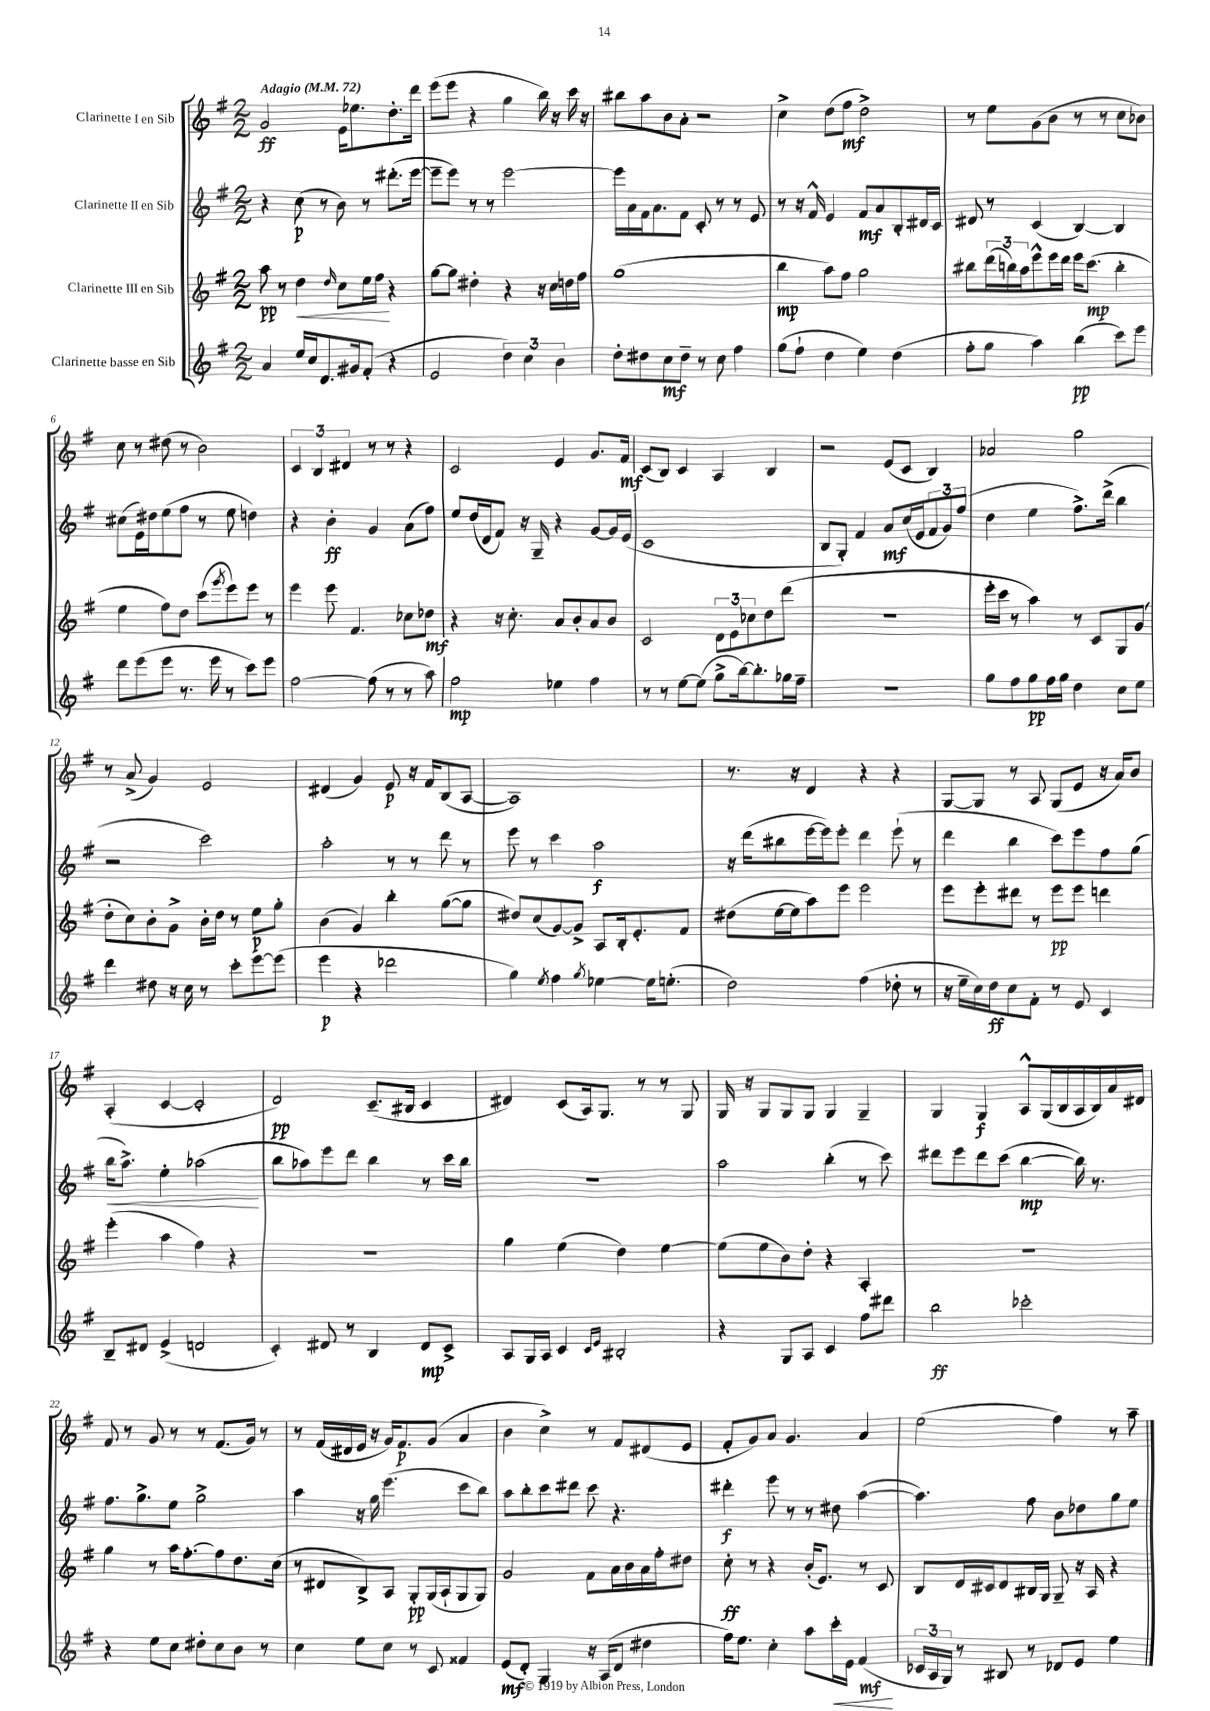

**kern	**dynam	**kern	**dynam	**kern	**dynam	**kern	**dynam
*part4	*part4	*part3	*part3	*part2	*part2	*part1	*part1
*staff4	*staff4	*staff3	*staff3	*staff2	*staff2	*staff1	*staff1
*I"Clarinette basse en Sib	*	*I"Clarinette III en Sib	*	*I"Clarinette II en Sib	*	*I"Clarinette I en Sib	*
*clefG2	*	*clefG2	*	*clefG2	*	*clefG2	*
*k[f#]	*	*k[f#]	*	*k[f#]	*	*k[f#]	*
*M2/2	*	*M2/2	*	*M2/2	*	*M2/2	*
*MM72	*	*MM72	*	*MM72	*	*MM72	*
=1	=1	=1	=1	=1	=1	=1	=1
!	!	!	!	!	!	!LO:TX:a:B:t=Adagio	!
4a/	.	8aa\	pp	4r	.	2g/	ff
.	.	8r	.	.	.	.	.
!	!	!	!LO:HP:b	!	!	!	!
16ee/LL	.	4dd\	<	(8cc\	p	.	.
16cc/J	.	.	.	.	.	.	.
8.d/	.	.	.	8r	.	.	.
.	.	16qqdd/	.	.	.	.	.
.	.	8cc\L	.	8b\)	.	16e\KL	.
16g#X/k	.	.	.	.	.	8.ee-X\	.
(8f#'/J	.	16ee\L	.	8r	.	.	.
.	.	16ff#\JJ	.	.	.	.	.
4r	.	4r	[	(8.ddd#X'\L	.	8.dd'\	.
.	.	.	.	[16eee\Jk	.	16ddd\Jk	.
=2	=2	=2	=2	=2	=2	=2	=2
2e/	.	[8gg\L	.	8eee~\L]	.	(8eee\L	.
.	.	8gg\J]	.	8eee\J)	.	8eee\J	.
.	.	4dd#X'\	.	8r	.	4r	.
.	.	.	.	8r	.	.	.
6dd\)	.	4r	.	[2eee\	.	4gg\	.
6cc\	.	.	.	.	.	.	.
.	.	16r	.	.	.	16bb\)	.
.	.	16cc\LL	.	.	.	16r	.
6b\	.	.	.	.	.	.	.
.	.	16ddn\	.	.	.	16ccc\	.
.	.	16ff#\JJ	.	.	.	16r	.
=3	=3	=3	=3	=3	=3	=3	=3
8dd'\L	.	(1gg	.	16eee\LL]	.	8bb#X\L	.
.	.	.	.	16a\	.	.	.
8dd#X\	.	.	.	16f#\J	.	8aa\	.
.	.	.	.	8.a\	.	.	.
8cc\	mf	.	.	.	.	8b\	.
8dd#~\J	.	.	.	8f#\J	.	8a'\J	.
8r	.	.	.	8c'/	.	2r	.
8cc\	.	.	.	8r	.	.	.
4ff#\	.	.	.	8r	.	.	.
.	.	.	.	8e/	.	.	.
=4	=4	=4	=4	=4	=4	=4	=4
(8gg\L	.	4bb\	mp	8r	.	4cc^\	.
8ff#`\J	.	.	.	16r	.	.	.
.	.	.	.	16f#^^/	.	.	.
4dd\	.	8aa\L)	.	4e/	.	(8dd\L	.
.	.	8ff#\J	.	.	.	8ff#\J	mf
4ee\)	.	2gg\	.	8f#/L	mf	2dd^\)	.
.	.	.	.	8a/	.	.	.
(4dd\	.	.	.	8B'/	.	.	.
.	.	.	.	16d#X/L	.	.	.
.	.	.	.	16c/JJ	.	.	.
=5	=5	=5	=5	=5	=5	=5	=5
8ff#'\L	.	8bb#X\L	.	8d#X/	.	8r	.
8gg\J	.	(24ddd\L	.	8r	.	8ee\L	.
.	.	24bbn\)	.	.	.	.	.
.	.	24aa\J	.	.	.	.	.
4aa\)	.	8eee^^\	.	(4c/	.	(8g\	.
.	.	16eee\L	.	.	.	8b\J	.
.	.	16ddd\JJ	.	.	.	.	.
(4bb\	pp	16eee\KL	.	[4B/)	.	8r	.
.	.	(8.ccc\J	mp	.	.	.	.
.	.	.	.	.	.	8r	.
8ccc\L)	.	4bb'\	.	4B/]	.	8cc\L	.
8eee\J	.	.	.	.	.	8b-X\J)	.
!!LO:LB:g=z
=6	=6	=6	=6	=6	=6	=6	=6
8ddd\L	.	4ee\	.	(8cc#X\L	.	8cc\	.
(8eee\	.	.	.	16e\L)	.	8r	.
.	.	.	.	16dd#X\J	.	.	.
8eee\J	.	8ff#\L)	.	(8ee\	.	(8dd#X\	.
8.r	.	8dd\J	.	8ff#\J	.	8r	.
.	.	(8ccc\L	.	8r	.	2b\)	.
16eee\	.	.	.	.	.	.	.
.	.	8qggg/	.	.	.	.	.
8r	.	8eee\)	.	8ee\	.	.	.
8ccc\L)	.	8eee\J	.	4ddn\)	.	.	.
8eee\J	.	8r	.	.	.	.	.
=7	=7	=7	=7	=7	=7	=7	=7
[2ff#\	.	4eee\	.	4r	.	6c/	.
.	.	.	.	.	.	6B/	.
.	.	8eee\	.	4b'\	ff	.	.
.	.	.	.	.	.	6d#X/	.
.	.	4.f#/	.	.	.	.	.
(8ff#\]	.	.	.	4g/	.	8r	.
8r	.	.	.	.	.	8r	.
8r	.	8cc-X\L	.	(8a\L	.	4r	.
8aa\)	.	8dd-X\J	mf	8ff#\J)	.	.	.
=8	=8	=8	=8	=8	=8	=8	=8
2ff#\	mp	4r	.	8ee/L	.	2c/	.
.	.	.	.	(16dd/L	.	.	.
.	.	.	.	16d/J	.	.	.
.	.	16r	.	8f#/J)	.	.	.
.	.	8.cc'\	.	.	.	.	.
.	.	.	.	16r	.	.	.
.	.	.	.	16G~/	.	.	.
4ee-X\	.	8a/L	.	4r	.	4e/	.
.	.	8b'/	.	.	.	.	.
4ff#\	.	8a/	.	[8g/L	.	8.g/L	.
.	.	8b/J	.	16g/L]	.	.	.
.	.	.	.	(16e/JJ	.	16f#/Jk	mf
=9	=9	=9	=9	=9	=9	=9	=9
8r	.	2c/	.	1c	.	(8c/L	.
8r	.	.	.	.	.	8B/J)	.
[8ee\L	.	.	.	.	.	4c/	.
(8ee\J]	.	.	.	.	.	.	.
8gg^\L	.	12d\L	.	.	.	4A/	.
.	.	12e\	.	.	.	.	.
[16bb\k)	.	.	.	.	.	.	.
.	.	12cc-X\	.	.	.	.	.
8.bb'\]	.	.	.	.	.	.	.
.	.	8dd\	.	.	.	4B/	.
16gg-X\L	.	(8ddd\J	.	.	.	.	.
16ff#~\JJ	.	.	.	.	.	.	.
=10	=10	=10	=10	=10	=10	=10	=10
1r	.	1r	.	8B/L	.	2r	.
.	.	.	.	8G'/J)	.	.	.
.	.	.	.	4f#/	.	.	.
.	.	.	.	8a/L	mf	(8e/L	.
.	.	.	.	(16cc/L	.	8c/J	.
.	.	.	.	16e/J	.	.	.
.	.	.	.	12f#/	.	4B/)	.
.	.	.	.	12g/)	.	.	.
.	.	.	.	(12ff#/J	.	.	.
=11	=11	=11	=11	=11	=11	=11	=11
8gg\L	.	16eee'\LL	.	4dd\	.	2a-X/	.
.	.	16ccc\JJ	.	.	.	.	.
8ff#\	.	8r	.	.	.	.	.
8gg\	pp	4aa\)	.	4ee\	.	.	.
16ff#\L	.	.	.	.	.	.	.
16gg\JJ	.	.	.	.	.	.	.
4dd\	.	8r	.	8.ff#^\L)	.	2gg\	.
.	.	8c/L	.	.	.	.	.
.	.	.	.	(16ddd^\Jk	.	.	.
8cc\L	.	8G/	.	4bb\	.	.	.
8ee\J	.	(8g/J	.	.	.	.	.
!!LO:LB:g=z
=12	=12	=12	=12	=12	=12	=12	=12
4ddd\	.	8dd'\L	.	2r	.	8r	.
.	.	8cc\)	.	.	.	(8a^/	.
8dd#X\	.	8b'\	.	.	.	4g/)	.
16r	.	8g^\J	.	.	.	.	.
16cc\	.	.	.	.	.	.	.
8r	.	16b'\LL	.	2ccc\)	.	2e/	.
.	.	16dd\JJ	.	.	.	.	.
8ccc'\L	.	8r	.	.	.	.	.
[8eee\	.	8ee\L	p	.	.	.	.
(8eee\J]	.	8gg'\J	.	.	.	.	.
=13	=13	=13	=13	=13	=13	=13	=13
4eee\	p	(4b\	.	2aa'\	.	(4d#X/	.
4r	.	4g/)	.	.	.	4g/)	.
2ddd-X\	.	4bb'\	.	8r	.	8e/	p
.	.	.	.	8r	.	16r	.
.	.	.	.	.	.	16f#/KL	.
.	.	([8gg\L	.	8ddd\	.	(8B/	.
.	.	8gg\J]	.	8r	.	[8A/J	.
=14	=14	=14	=14	=14	=14	=14	=14
4gg\)	.	8dd#X/L)	.	8eee\	.	1A])	.
.	.	(8cc/	.	8r	.	.	.
8qee/	.	.	.	.	.	.	.
4ff#\	.	[8g/)	.	4ccc\	.	.	.
.	.	8g^/J]	.	.	.	.	.
8qgg/	.	.	.	.	.	.	.
[4ee-X\	.	8A/L	.	2aa\	f	.	.
.	.	16B'/k	.	.	.	.	.
.	.	8.e'/	.	.	.	.	.
16ee-\KL]	.	.	.	.	.	.	.
(8.een'\J	.	.	.	.	.	.	.
.	.	8f#/J	.	.	.	.	.
=15	=15	=15	=15	=15	=15	=15	=15
2dd\)	.	(8dd#X\L	.	16r	.	8.r	.
.	.	.	.	(16ddd\KL	.	.	.
.	.	[16ee\L	.	8bb#X\	.	.	.
.	.	16ee\J]	.	.	.	16r	.
.	.	8aa\)	.	[16eee\L	.	4d/	.
.	.	.	.	16eee\J])	.	.	.
.	.	8eee\J	.	8eee'\J	.	.	.
(4ff#\	.	2eee\	.	4ddd\	.	4r	.
8dd-X'\	.	.	.	(8eee`\	.	4r	.
8r	.	.	.	8r	.	.	.
=16	=16	=16	=16	=16	=16	=16	=16
16r	.	8eee\L	.	4ddd\	.	[8G/L	.
16ee~\LL	.	.	.	.	.	.	.
16cc\)	.	8eee'\	.	.	.	8G/J]	.
16dd\J	ff	.	.	.	.	.	.
8cc\	.	8ddd#X\J	.	4bb\	.	8r	.
8f#'\J	.	8r	.	.	.	8A/	.
8r	.	8eee\L	pp	8ccc\L)	.	(8G/L	.
8e/	.	8eee\J	.	8eee\	.	8e/J	.
4c/	.	4dddn\	.	8ff#\	.	16r	.
.	.	.	.	.	.	16a/KL)	.
.	.	.	.	(8gg\J	.	8b/J	.
!!LO:LB:g=z
=17	=17	=17	=17	=17	=17	=17	=17
!	!	!	!	!	!LO:HP:b	!	!
8B~/L	.	(4eee'\	.	16bb\KL	<	(4A'/	.
.	.	.	.	8.aa^\J)	.	.	.
8d#X/J	.	.	.	.	.	.	.
(4e^/	.	4aa\	.	4ee'\	.	[4c/	.
2dn/	.	4ff#\)	.	(2aa-X\	.	2c'/]	.
.	.	4r	.	.	.	.	.
.	.	.	.	.	[	.	.
=18	=18	=18	=18	=18	=18	=18	=18
4c'/)	.	1r	.	8bb\L	.	2d/)	pp
.	.	.	.	8aa-X\)	.	.	.
8d#X/	.	.	.	8eee\	.	.	.
8r	.	.	.	8ddd\J	.	.	.
4B/	.	.	.	4bb\	.	(8.c~/L	.
.	.	.	.	.	.	16B#X/Jk	.
8d#/L	mp	.	.	8r	.	4c/	.
8c^/J	.	.	.	16ccc\LL	.	.	.
.	.	.	.	16bb\JJ	.	.	.
=19	=19	=19	=19	=19	=19	=19	=19
8A/L	.	4gg\	.	1r	.	4d#X/)	.
16G/L	.	.	.	.	.	.	.
16A/JJ	.	.	.	.	.	.	.
4c/	.	(4ee\	.	.	.	(8c/L	.
.	.	.	.	.	.	16A/k)	.
.	.	.	.	.	.	8.G/J	.
16qqc/LL	.	.	.	.	.	.	.
16qqe/JJ	.	.	.	.	.	.	.
2B#X'/	.	4dd\)	.	.	.	.	.
.	.	.	.	.	.	8r	.
.	.	[4ee\	.	.	.	8r	.
.	.	.	.	.	.	8G/	.
=20	=20	=20	=20	=20	=20	=20	=20
4r	.	(8ee\L]	.	2aa\	.	16G/	.
.	.	.	.	.	.	16r	.
.	.	8ee\	.	.	.	8G/L	.
8G/L	.	8b\)	.	.	.	8G/	.
8A/J	.	8dd'\J	.	.	.	8G/J	.
4c/	.	4r	.	(4bb'\	.	4G/	.
8ff#\L	.	4A'/	.	8r	.	4G~/	.
8ddd#X\J	.	.	.	8ccc\)	.	.	.
=21	=21	=21	=21	=21	=21	=21	=21
2bb\	ff	1r	.	8ddd#X\L	.	4G/	.
.	.	.	.	8eee\	.	.	.
.	.	.	.	8ddd#\	.	4G/	f
.	.	.	.	(8ccc\J	.	.	.
2ccc-X'\	.	.	.	[4bb\	mp	8A^^/L	.
.	.	.	.	.	.	(16G/L	.
.	.	.	.	.	.	16B/	.
.	.	.	.	16bb\])	.	16A/	.
.	.	.	.	8.r	.	16B/)	.
.	.	.	.	.	.	16a/	.
.	.	.	.	.	.	16d#X/JJ	.
!!LO:LB:g=z
=22	=22	=22	=22	=22	=22	=22	=22
4r	.	4gg\	.	8.ff#\L	.	8f#/	.
.	.	.	.	.	.	8r	.
.	.	.	.	8.gg^\	.	.	.
8ee\L	.	8r	.	.	.	8g/	.
8cc\J	.	16aa\KL	.	8ee\J	.	8r	.
.	.	[8.ff#'\	.	.	.	.	.
8dd#X'\L	.	.	.	2gg^\	.	8r	.
8cc\	.	8ff#\]	.	.	.	(8.f#/L	.
8b\J	.	8.dd\	.	.	.	.	.
.	.	.	.	.	.	16g/Jk)	.
8r	.	.	.	.	.	8r	.
.	.	(16cc\Jk	.	.	.	.	.
=23	=23	=23	=23	=23	=23	=23	=23
4cc\	.	8r	.	4aa\	.	8r	.
.	.	8d#X/L	.	.	.	(16f#/LL	.
.	.	.	.	.	.	16d#X/	.
8ee\L	.	8B^/)	.	16r	.	16e/JJ	.
.	.	.	.	16gg\	.	16r	.
8cc\J	.	8A/J	.	(4.eee\	.	16g/KL)	.
.	.	.	.	.	.	8.f#/	p
8r	.	8G'/L	pp	.	.	.	.
8c/	.	(16G/L	.	.	.	(8g/J	.
.	.	16A`/J	.	.	.	.	.
4f##X/	.	8G/	.	8ccc\L	.	4a/	.
.	.	8G/J)	.	8bb\J)	.	.	.
=24	=24	=24	=24	=24	=24	=24	=24
(8e/L	mf	2g/	.	8aa\L	.	4b\	.
8d'/J)	.	.	.	8bb'\	.	.	.
4G/	.	.	.	8ccc\	.	4cc^\)	.
.	.	.	.	8ddd#X\J	.	.	.
16r	.	8f#\L	.	8ccc\	.	8r	.
(16A/KL	.	.	.	.	.	.	.
8d/J	.	16a\L	.	4.r	.	8f#/L	.
.	.	16b\	.	.	.	.	.
4dd#X\	.	16a\	.	.	.	(8d#X/	.
.	.	16ff#'\J	.	.	.	.	.
.	.	8dd#X\J	.	.	.	8e/J	.
=25	=25	=25	=25	=25	=25	=25	=25
16ff#\KL)	.	8cc'\	ff	4ddd#X'\	f	8f#'/L	.
8.ee\J	.	.	.	.	.	.	.
.	.	8r	.	.	.	8g/)	.
4cc'\	.	4r	.	8eee\	.	8a/J	.
.	.	.	.	8r	.	4.g/	.
8aa\L	.	(16b'/KL	.	8r	.	.	.
.	.	8.e/J)	.	.	.	.	.
!	!LO:HP:b	!	!	!	!	!	!
16ccc'\L	<	.	.	8dd#X\	.	.	.
16e\JJ	.	.	.	.	.	.	.
(4f#/	mf	8r	.	([4aa\	.	4a/	.
.	.	8c/	.	.	.	.	.
.	[	.	.	.	.	.	.
=26	=26	=26	=26	=26	=26	=26	=26
24c-X/LL	.	8B/L	.	4.aa\])	.	(2ee\	.
24A/	.	.	.	.	.	.	.
24G/JJ)	.	.	.	.	.	.	.
8r	.	16d/L	.	.	.	.	.
.	.	16c#X/J	.	.	.	.	.
8B#X/	.	8d/	.	.	.	.	.
8r	.	16B#X/L	.	8ff#\	.	.	.
.	.	16G/JJ	.	.	.	.	.
8d-X/L	.	8G~/	.	8b\L	.	4ff#\)	.
8e/J	.	16r	.	8dd-X\	.	.	.
.	.	16A/	.	.	.	.	.
4ee\	.	4r	.	8gg\	.	8r	.
.	.	.	.	8ee\J	.	8aa~\	.
==	==	==	==	==	==	==	==
*-	*-	*-	*-	*-	*-	*-	*-
